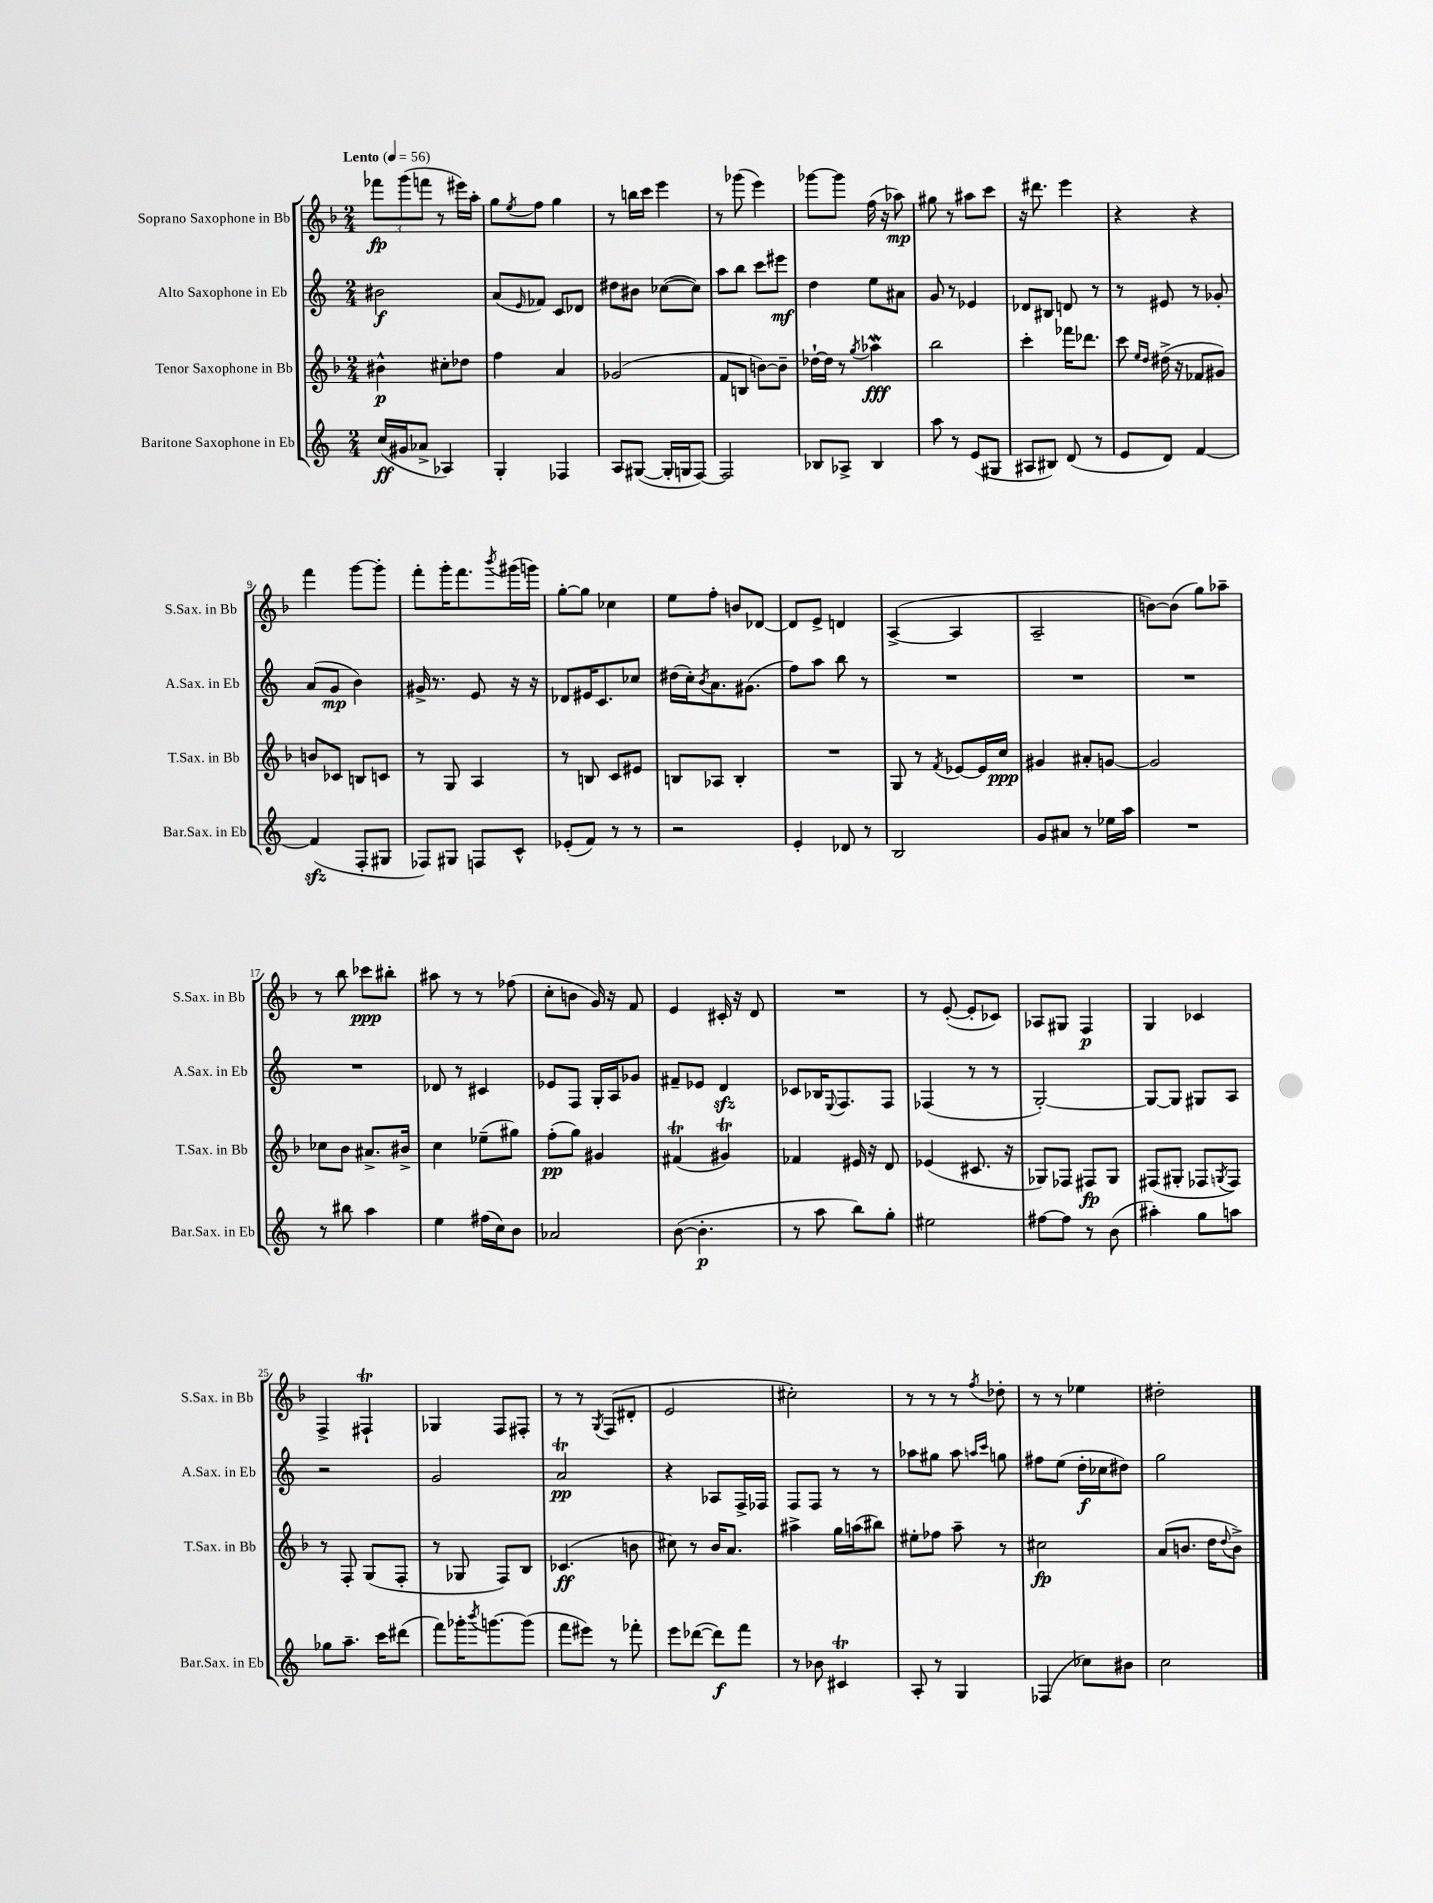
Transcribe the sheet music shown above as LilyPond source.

<<
\new StaffGroup <<
\new Staff = "s0" \with { instrumentName = "Soprano Saxophone in Bb" shortInstrumentName = "S.Sax. in Bb" } {
    \clef treble \key f \major \numericTimeSignature \time 2/4 \tempo "Lento" 4 = 56
    \tuplet 3/2 { fes'''8\fp g'''8( f'''8 } r8 eis'''16) a''16-. |
    g''8 \acciaccatura { e''8 } f''8 g''4 |
    r8 b''16 c'''16 e'''4 |
    r8 ges'''8( e'''4) |
    ges'''8~ ges'''8 f''16( r16 aes''8\mp) |
    gis''8 r8 ais''8 c'''8 |
    r16 dis'''8. e'''4 |
    r4 r4 |
    f'''4 g'''8~ g'''8-. |
    f'''8-. g'''16-. f'''8. \acciaccatura { bes'''8 } gis'''16( g'''16) |
    g''8~-. g''8 ces''4 |
    e''8 f''8-. b'8 des'8~ |
    des'8 e'8-> d'4 |
    a4~->( a4 |
    a2-- |
    b'8~) b'8( g''8) aes''8-- |
    r8 bes''8 ces'''8\ppp bis''8-. |
    ais''8 r8 r8 fes''8( |
    c''8-. b'8 g'16) r16 f'8 |
    e'4 cis'16-. r16 d'8 |
    R2 |
    r8 e'8~-.( e'8-. ces'8) |
    aes8 gis8 f4\p |
    g4 ces'4 |
    f4-> fis4-!\trill |
    ges4 f8 fis8-. |
    r8 r8 \acciaccatura { g8 } f8( dis'8-. |
    e'2 |
    cis''2-.) |
    r8 r8 r8 \acciaccatura { f''8 } des''8-. |
    r8 r8 ees''4 |
    dis''2-. \bar "|." |
}
\new Staff = "s1" \with { instrumentName = "Alto Saxophone in Eb" shortInstrumentName = "A.Sax. in Eb" } {
    \clef treble \key c \major \numericTimeSignature \time 2/4
    bis'2\f |
    a'8( \grace { e'16 } fes'8) c'8 des'8 |
    dis''8 bis'8 ces''8~( ces''8) |
    a''8 b''8 c'''8 eis'''8\mf |
    d''4 e''8 ais'8 |
    g'8 r8 ees'4 |
    des'8 bis8 d'8 r8 |
    r8 eis'8 r8 ges'8-. |
    a'8( g'8\mp b'4) |
    gis'16-> r8. e'8 r16 r16 |
    des'8 eis'16 c'8. ces''8 |
    dis''16( c''16-.) \acciaccatura { b'8 } a'8. gis'8.( |
    f''8) a''8 b''8 r8 |
    R2 |
    R2 |
    R2 |
    R2 |
    des'8 r8 cis'4 |
    ees'8 f8 g16-. a16 ges'8 |
    fis'8-- ees'8 d'4\sfz |
    ces'8 bes16 \appoggiatura { e8 } f8. f8 |
    fes4( r8 r8 |
    g2~-.) |
    g8~ g8 gis8 a8 |
    r2 |
    g'2 |
    a'2\trill\pp |
    r4 aes8 f16-> fes16 |
    f8 f8 r8 r8 |
    aes''8 gis''8 aes''8 \grace { a''16 c'''16 } g''8 |
    fis''8 e''8( d''16-.\f ces''16 dis''8) |
    g''2 \bar "|." |
}
\new Staff = "s2" \with { instrumentName = "Tenor Saxophone in Bb" shortInstrumentName = "T.Sax. in Bb" } {
    \clef treble \key f \major \numericTimeSignature \time 2/4
    bis'4-^\p cis''8-. des''8 |
    f''4 a'4 |
    ges'2( |
    f'8 b8 b'8~) b'8-- |
    des''16~-! des''16 r8 \acciaccatura { g''8 } aes''4\mordent\fff |
    bes''2 |
    c'''4-. fes'''16 des'''8. |
    c'''8 \grace { e''16 d''16 } dis''16->( r16 fes'8 gis'8) |
    b'8 ces'8 b8 c'8 |
    r8 g8 a4 |
    r8 b8 c'8 eis'8 |
    b8 aes8 b4-. |
    R2 |
    g8 r8 \acciaccatura { f'8 } ees'8~ ees'16 c''16\ppp |
    gis'4 ais'8-. g'8~ |
    g'2 |
    ces''8 bes'8 ais'8.-> bis'16-> |
    c''4 ees''8--( gis''8) |
    f''8-.\pp( g''8) gis'4 |
    fis'4\trill( gis'4\trill) |
    fes'4 eis'16 r16 d'8 |
    ees'4( cis'8. r16 |
    ges8) fes8 fis8\fp ges8 |
    fis8( gis8-. fes8 \acciaccatura { g8 } fes8) |
    r8 f8-. g8( f8-. |
    r8 ges8 f8) bes8 |
    ces'4.\ff( b'8 |
    cis''8) r8 bes'16 a'8. |
    ais''4-> g''16 a''16( bis''8) |
    eis''8-. fes''8 a''8-- r8 |
    cis''2\fp |
    a'8( b'8. d''16 \appoggiatura { d''8 } b'8->) \bar "|." |
}
\new Staff = "s3" \with { instrumentName = "Baritone Saxophone in Eb" shortInstrumentName = "Bar.Sax. in Eb" } {
    \clef treble \key c \major \numericTimeSignature \time 2/4
    c''16\ff( gis'16 aes'8-> aes4) |
    g4-. fes4 |
    a8 gis8~( gis16-. g16 f8~) |
    f2 |
    bes8 aes8-> bes4 |
    a''8 r8 e'8( gis8 |
    ais8 bis8) d'8( r8 |
    e'8 d'8) f'4~ |
    f'4\sfz( f8-. gis8 |
    fes8) gis8 f8 c'8-^ |
    ees'8-.( f'8) r8 r8 |
    r2 |
    e'4-. des'8 r8 |
    b2 |
    g'8 ais'8 r8 ees''16 a''16 |
    R2 |
    r8 bis''8 a''4 |
    e''4 fis''16( c''16) b'8 |
    aes'2 |
    b'8~( b'4.-.\p |
    r8 a''8 b''8) g''8-. |
    eis''2 |
    fis''8~ fis''8 r8 b'8( |
    ais''4-.) g''8 a''8 |
    ges''8 a''8.-- c'''16 dis'''8( |
    f'''8) ges'''16-. \acciaccatura { b'''8 } g'''8.~ g'''8( |
    f'''8 eis'''8) r8 fes'''8-. |
    e'''8 des'''8~( des'''8\f) f'''8 |
    r8 bes'8 cis'4\trill |
    a8-. r8 g4 |
    fes4( ces''8) bis'8 |
    c''2 \bar "|." |
}
>>
>>
